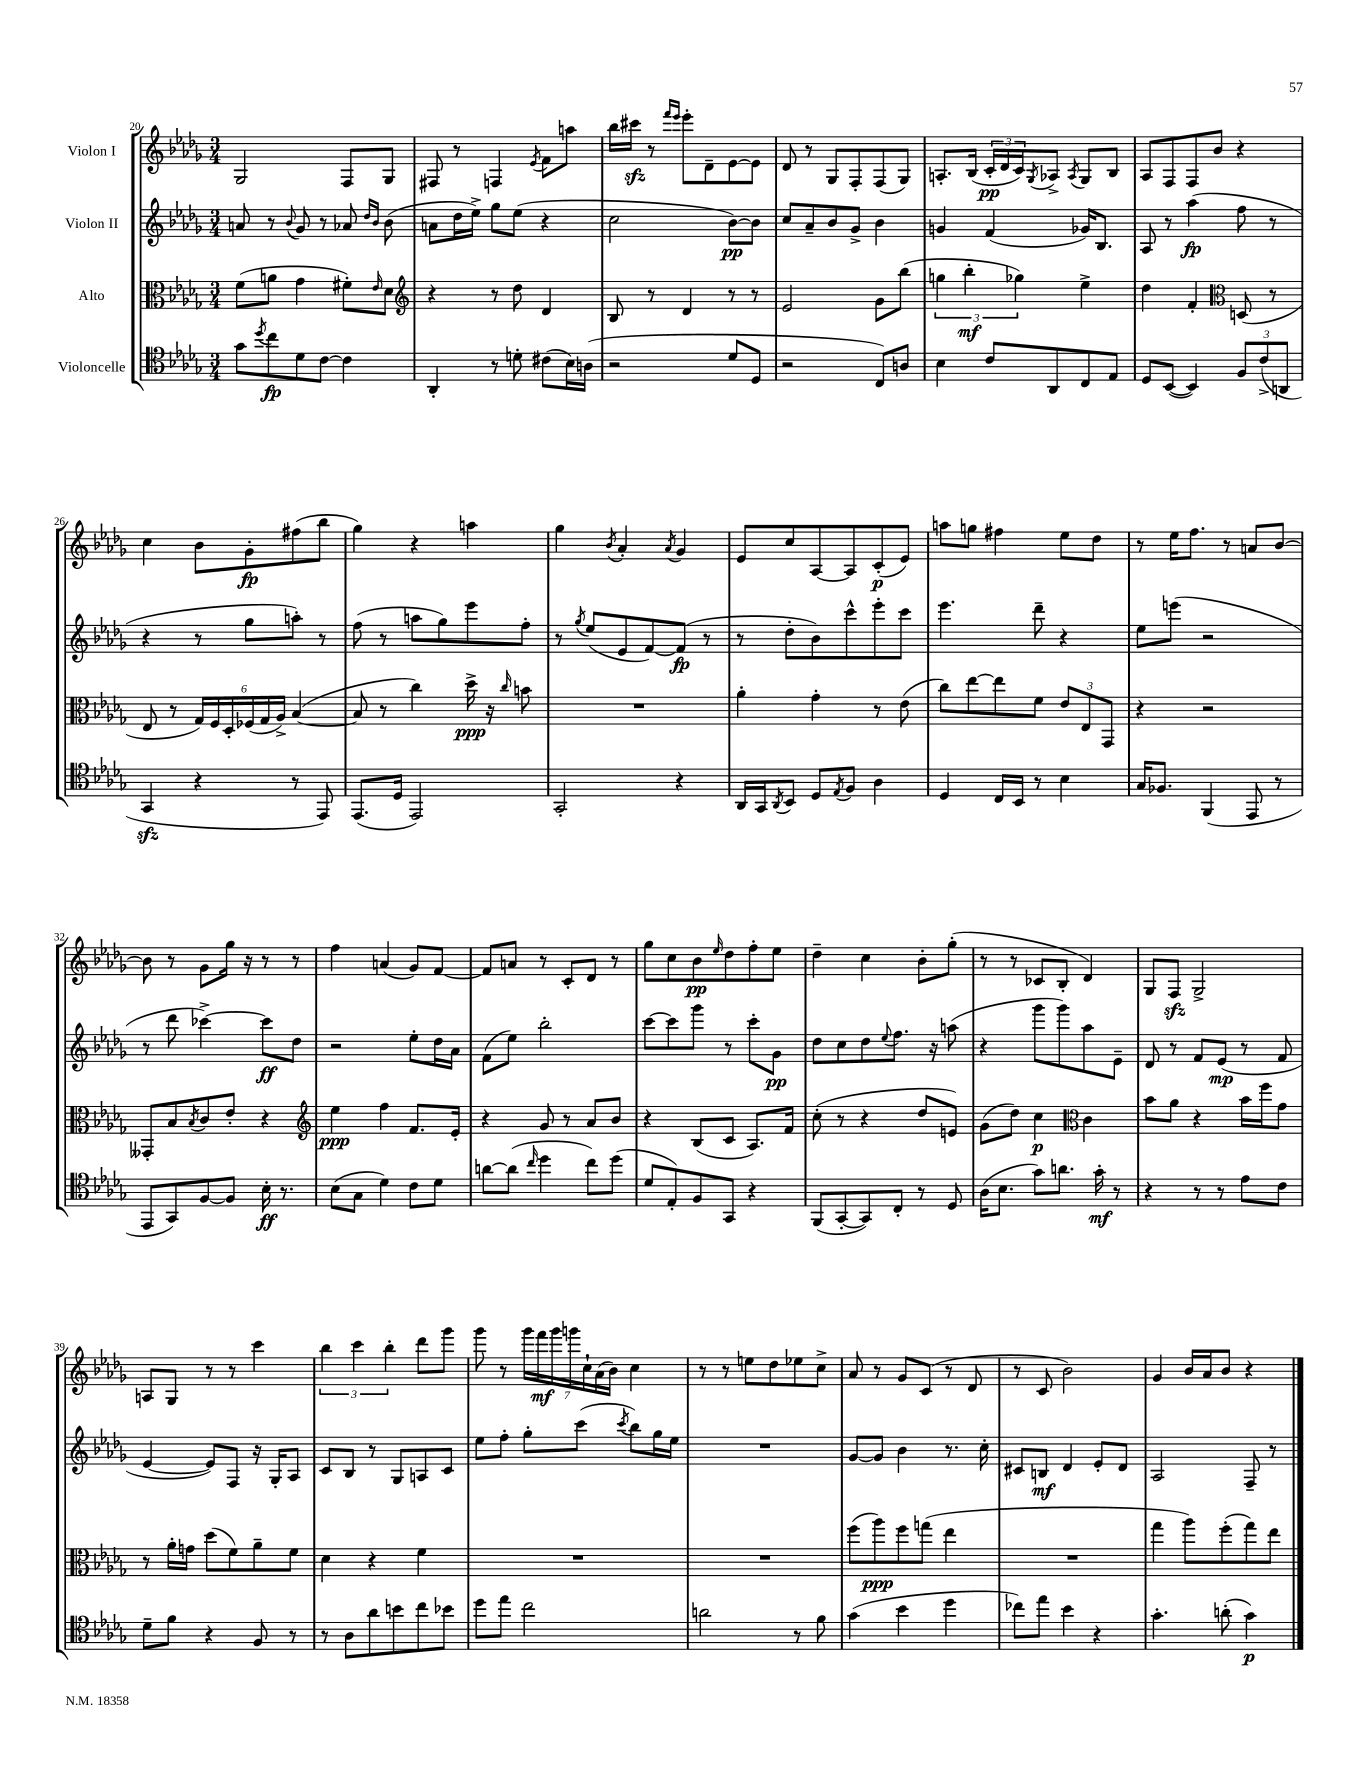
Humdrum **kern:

**kern	**kern	**kern	**kern
*staff4	*staff3	*staff2	*staff1
*clefC4	*clefC3	*clefG2	*clefG2
*k[b-e-a-d-g-]	*k[b-e-a-d-g-]	*k[b-e-a-d-g-]	*k[b-e-a-d-g-]
*M3/4	*M3/4	*M3/4	*M3/4
8g-\L	(8f\L	8a/	2G-/
8qdd-/	.	.	.
8cc\	8a\J	8r	.
.	.	8qqb-/	.
8d-\	4g-\	8g-/	.
[8c\J	.	8r	.
4c\]	8f#'\L)	8a-/	8F/L
.	.	16qqdd-/LL	.
.	16qqe-/	16qqb-/JJ	.
.	8d-\J	(8b-\	8G-/J
=	=	=	=
*	*clefG2	*	*
4AA-'/	4r	8a\L	8F#/
.	.	16dd-\L	8r
.	.	16ee-^\JJ)	.
8r	8r	8gg-\L	4F/
8d'\	8dd-\	(8ee-\J	.
.	.	.	8qe-/
(8c#\L	4d-/	4r	8f\L
16B-\L)	.	.	8aa\J
(16A\JJ	.	.	.
=	=	=	=
2r	8B-/	2cc\	16bb-\LL
.	.	.	16ccc#\JJ
.	8r	.	8r
.	.	.	16qqfff/LL
.	.	.	16qqeee-/JJ
.	4d-/	.	8eee-'\L
.	.	.	8d-~\
8d-/L	8r	[8b-\L)	[8e-\
8D-/J	8r	8b-\]J	8e-\]J
=	=	=	=
2r	2e-/	8cc/L	8d-/
.	.	8a-~/	8r
.	.	8b-/	8G-/L
.	.	8g-^/J	8F'/
8C/L)	8g-\L	4b-\	(8F/
8A/J	(8bb-\J	.	8G-/J)
=	=	=	=
4B-\	6gg\	4g/	8.A'/L
.	6bb-'\	.	.
.	.	.	(16B-/Jk
8c/L	.	(4f/	24c'/LL
.	.	.	24d-/
.	6gg-\)	.	24c/J)
.	.	.	8qG-/
8AA-/	.	.	8A-^/J
.	.	.	8qA-/
8C/	4ee-^\	16g-/LK)	8G-/L
.	.	8.B-/J	.
8E-/J	.	.	8B-/J
=	=	=	=
8D-/L	4dd-\	8A-/	8A-/L
([8BB-/J	.	8r	8F/
4BB-/])	4f'/	(4aa-\	8F/
.	.	.	8b-/J
*	*clefC3	*	*
12F/L	(8D/	8ff\	4r
(12c^/	.	.	.
.	8r	8r	.
12AA/J	.	.	.
=	=	=	=
4GG-/	8E-/	4r	4cc\
.	8r	.	.
4r	24G-/LL)	8r	8b-\L
.	24F/	.	.
.	24D-'/	.	.
.	(24F-/	8gg-\L	8g-'\
.	24G-/	.	.
.	24A-^/JJ)	.	.
8r	([4B-/	8aa'\J)	(8ff#\
8EE-/)	.	8r	8bb-\J
=	=	=	=
(8.EE-/L	8B-/]	(8ff\	4gg-\)
.	8r	8r	.
16D-/Jk	.	.	.
2EE-/)	4cc\)	8aa\L	4r
.	.	8gg-\)	.
.	16dd-^\	8eee-\	4aa\
.	16r	.	.
.	16qqcc/	.	.
.	8b\	8ff'\J	.
=	=	=	=
2GG-'/	2.r	8r	4gg-\
.	.	8qgg-/	.
.	.	(8ee-/L	.
.	.	.	8qb-/
.	.	8e-/	4a-'/
.	.	[8f/)	.
.	.	.	8qa-/
4r	.	(8f/]J	4g-/
.	.	8r	.
=	=	=	=
16AA-/LL	4a-'\	8r	8e-/L
16GG-/J	.	.	.
8qAA-/	.	.	.
8BB-/J	.	8dd-'\L	8cc/
8D-/L	4g-'\	8b-\)	[8A-/
8qE-/	.	.	.
8F/J	.	8ccc^^\	8A-/]
4A-\	8r	8eee-'\	(8c'/
.	(8e-\	8ccc\J	8e-/J)
=	=	=	=
4D-/	8cc\L)	4.eee-\	8aa\L
.	[8ee-\	.	8gg\J
16C/LL	8ee-\]	.	4ff#\
16BB-/JJ	.	.	.
8r	8f\J	8ddd-~\	.
4B-\	12e-/L	4r	8ee-\L
.	12E-/	.	.
.	.	.	8dd-\J
.	12GG-/J	.	.
=	=	=	=
16G-/LK	4r	8ee-\L	8r
8.F-/J	.	.	.
.	.	(8eee\J	16ee-\LK
.	.	.	8.ff\J
(4FF/	2r	2r	.
.	.	.	8r
8EE-/	.	.	8a/L
8r	.	.	[8b-/J
=	=	=	=
8EE-/L	8GG--'/L	8r	8b-\]
8GG-/)	8B-/	8ddd-\	8r
.	8qB-/	.	.
[8F/	8c/	[4ccc-^\)	8g-\L
8F/]J	8e-'/J	.	16gg-\Jk
.	.	.	16r
16B-'\	4r	8ccc-\]L	8r
8.r	.	.	.
.	.	8dd-\J	8r
=	=	=	=
*	*clefG2	*	*
(8B-\L	4ee-\	2r	4ff\
8G-\J	.	.	.
4d-\)	4ff\	.	(4a/
8c\L	8.f/L	8ee-'\L	8g-/L)
8d-\J	.	16dd-\L	[8f/J
.	16e-'/Jk	16a-\JJ	.
=	=	=	=
[8a\L	4r	(8f\L	8f/]L
(8a\]J	.	8ee-\J)	8a/J
16qqcc/	.	.	.
4dd-\	8g-/	2bb-'\	8r
.	8r	.	8c'/L
8cc\L)	8a-/L	.	8d-/J
(8dd-\J	8b-/J	.	8r
=	=	=	=
8d-/L	4r	[8ccc\L	8gg-\L
8E-'/)	.	8ccc\]	8cc\
8F/	(8B-/L	8ggg-\J	8b-\
.	.	.	16qqee-/
8GG-/J	8c/J	8r	8dd-\
4r	8.A-/L)	8ccc'\L	8ff'\
.	.	8g-\J	8ee-\J
.	16f/Jk	.	.
=	=	=	=
(8FF/L	(8cc'\	8dd-\L	4dd-~\
[8GG-'/	8r	8cc\	.
8GG-/])	4r	8dd-\	4cc\
.	.	8qqee-/	.
8C'/J	.	8.ff\J	.
8r	8dd-/L	.	8b-'\L
.	.	16r	.
8D-/	8e/J)	(8aa\	(8gg-'\J
=	=	=	=
(16A-\LK	(8g-\L	4r	8r
8.B-\J	.	.	.
.	8dd-\J)	.	8r
8g-\L)	4cc\	8ggg-\L	8c-/L
8.a\J	.	8ggg-\)	8B-'/J
*	*clefC3	*	*
.	4c\	8aa-\	4d-/)
16g-'\	.	.	.
8r	.	8e-~\J	.
=	=	=	=
4r	8b-\L	8d-/	8G-/L
.	8a-\J	8r	8F/J
8r	4r	8f/L	2G-^/
8r	.	(8e-/J	.
8e-\L	16b-\LL	8r	.
.	16ff\J	.	.
8c\J	8g-\J	8f/	.
=	=	=	=
8d-~\L	8r	[4e-/	8A/L
8f\J	16a-'\LL	.	8G-/J
.	16g\JJ	.	.
4r	(8dd-\L	8e-/]L)	8r
.	8f\)	8F/J	8r
8F/	8a-~\	16r	4ccc\
.	.	16G-'/LK	.
8r	8f\J	8A-/J	.
=	=	=	=
8r	4d-\	8c/L	6bb-\
8A-\L	.	8B-/J	.
.	.	.	6ccc\
8a-\	4r	8r	.
.	.	.	6bb-'\
8b\	.	8G-/L	.
8cc\	4f\	8A/	8ddd-\L
8b-\J	.	8c/J	8ggg-\J
=	=	=	=
8dd-\L	2.r	8ee-\L	8ggg-\
8ee-\J	.	8ff'\J	8r
2cc\	.	8gg-'\L	28ggg-\LL
.	.	.	28fff\
.	.	.	28ggg-\
.	.	.	28ggg\
.	.	(8ccc\J	.
.	.	.	28cc`\
.	.	.	(28a-\
.	.	.	28b-\JJ)
.	.	8qccc/	.
.	.	8bb-\L)	4cc\
.	.	16gg-\L	.
.	.	16ee-\JJ	.
=	=	=	=
2a\	2.r	2.r	8r
.	.	.	8r
.	.	.	8ee\L
.	.	.	8dd-\
8r	.	.	8ee-\
8f\	.	.	8cc^\J
=	=	=	=
(4g-\	(8ff\L	[8g-/L	8a-/
.	8aa-\)	8g-/]J	8r
4b-\	8ff\	4b-\	8g-/L
.	(8gg\J	.	(8c/J
4dd-\	4ee-\	8.r	8r
.	.	.	8d-/
.	.	16cc'\	.
=	=	=	=
8cc-\L)	2.r	8c#/L	8r
8ee-\J	.	8B/J	8c/
4b-\	.	4d-/	2b-\)
4r	.	8e-'/L	.
.	.	8d-/J	.
=	=	=	=
4.g-'\	4gg-\	2A-/	4g-/
.	8aa-\L)	.	16b-/LL
.	.	.	16a-/J
(8a'\	(8ff'\	.	8b-/J
4g-\)	8gg-\)	8F~/	4r
.	8ee-\J	8r	.
==	==	==	==
*-	*-	*-	*-
